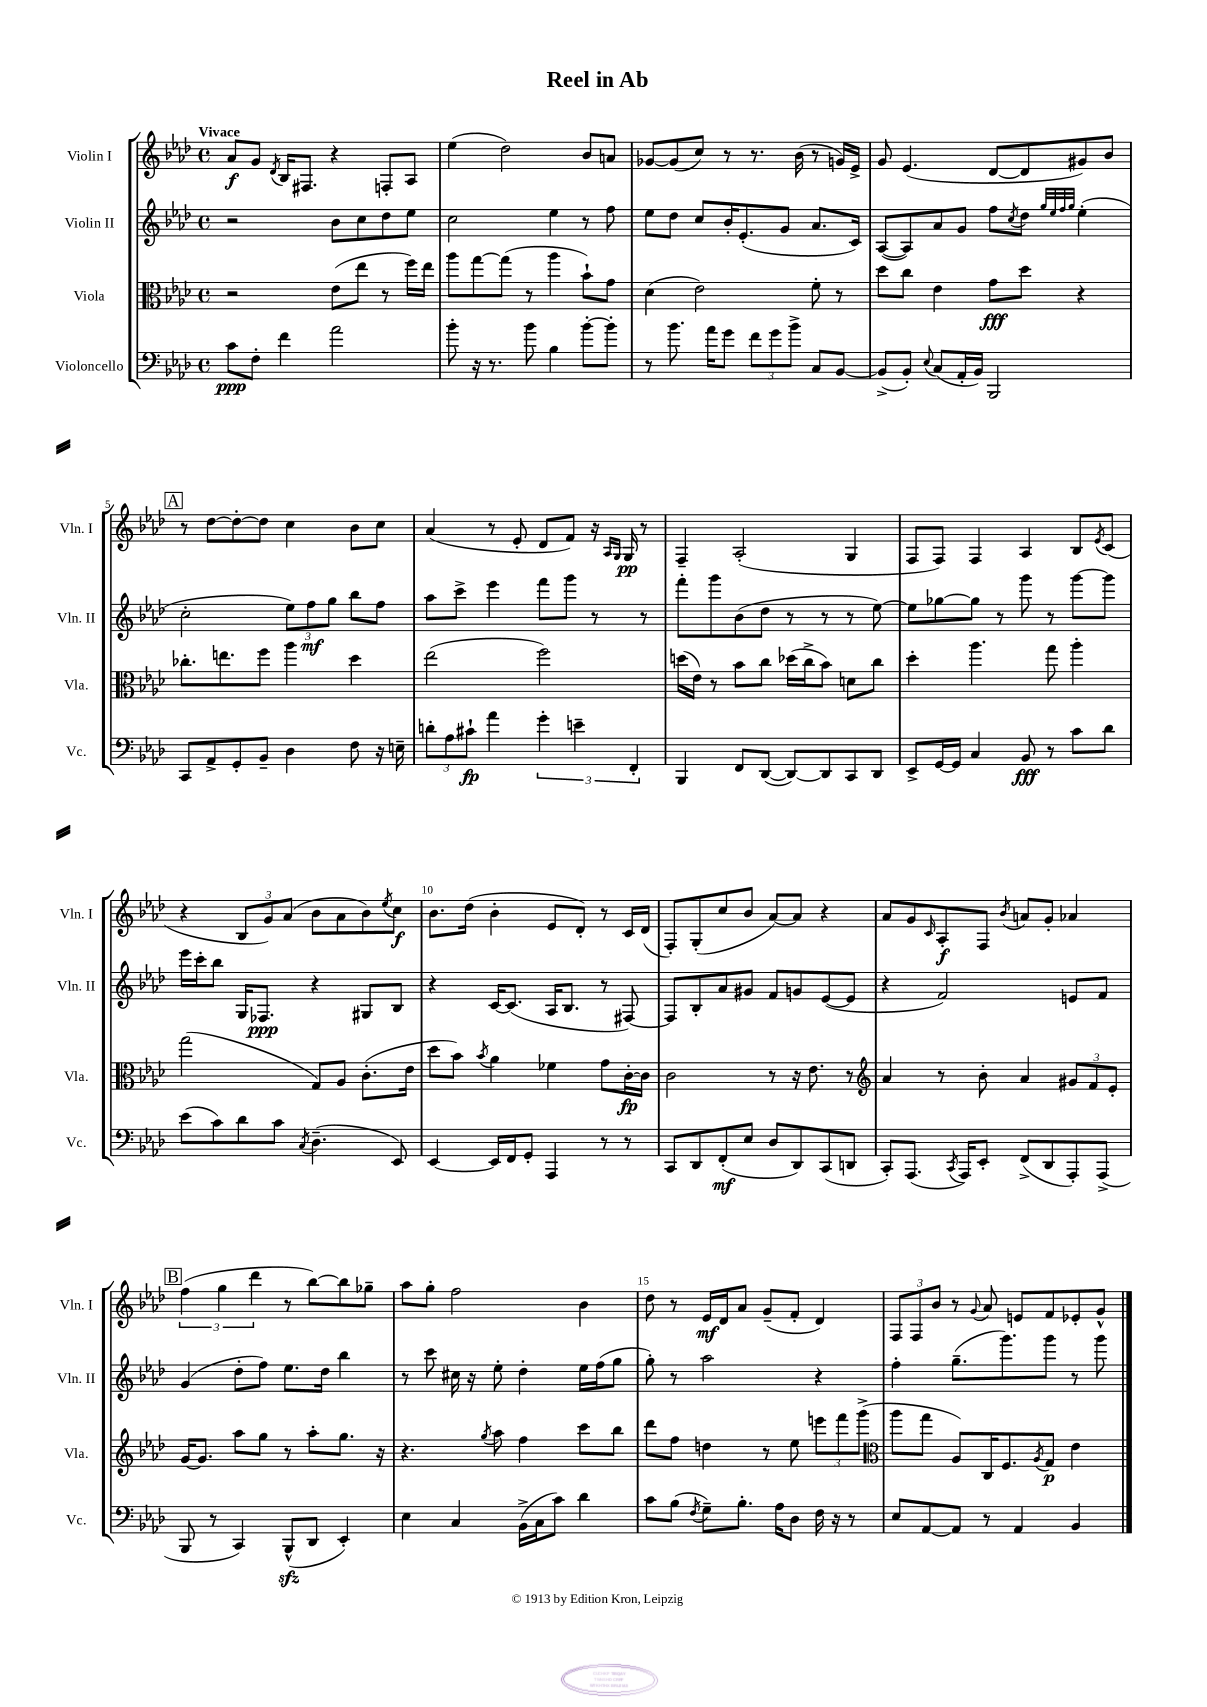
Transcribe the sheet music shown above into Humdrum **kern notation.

**kern	**kern	**kern	**kern
*staff4	*staff3	*staff2	*staff1
*clefF4	*clefC3	*clefG2	*clefG2
*k[b-e-a-d-]	*k[b-e-a-d-]	*k[b-e-a-d-]	*k[b-e-a-d-]
*M4/4	*M4/4	*M4/4	*M4/4
*met(c)	*met(c)	*met(c)	*met(c)
8c	2r	2r	8a-
8F'	.	.	8g
.	.	.	8qd-
4f	.	.	16B-
.	.	.	8.F#
2a-	(8e-	8b-	4r
.	8ee-	8cc	.
.	8r	8dd-	8F'
.	16ff)	8ee-	8A-
.	16ee-	.	.
=	=	=	=
8b-'	8aa-	2cc	(4ee-
16r	[8gg	.	.
8.r	.	.	.
.	(8gg]	.	2dd-)
8b-	8r	.	.
4B-	4aa-	4ee-	.
[8b-'	8b-`)	8r	8b-
8b-']	8g	8ff	8a
=	=	=	=
8r	(4d-	8ee-	[8g-
8.b-	.	8dd-	(8g-]
.	2e-)	8cc	8cc)
16a-	.	.	.
8g	.	16b-'	8r
.	.	(8.e-'	.
12f	.	.	8.r
12g	.	.	.
.	.	8g	.
12b-^	.	.	.
.	.	.	(16b-
8C	8f'	8.a-	8r
[8BB-	8r	.	16g)
.	.	16c)	16e-^
=	=	=	=
(8BB-^]	8dd-	([8A-	8g
8BB-')	8cc	8A-])	(4.e-
8qqE-	.	.	.
(8C	4e-	8a-	.
16AA-'	.	8g	.
16BB-)	.	.	.
2BBB-	8g	8ff	[8d-
.	.	8qcc	.
.	8dd-	8dd-	8d-]
.	.	32qqgg	.
.	.	32qqee-	.
.	.	32qqff	.
.	.	32qqgg	.
.	4r	(4ee-'	8g#)
.	.	.	8b-
=	=	=	=
8CC	8.cc-'	2cc'	8r
8AA-^	.	.	[8dd-
.	8.ee	.	.
8GG'	.	.	8dd-'_
8BB-~	8ff	.	8dd-]
4D-	4aa-	12ee-)	4cc
.	.	12ff	.
.	.	12gg	.
8F	4dd-	8bb-	8b-
16r	.	8ff	8cc
16E~	.	.	.
=	=	=	=
12d'	(2ee-	8aa-	(4a-
12A-	.	.	.
.	.	8ccc^	.
12c#`	.	.	.
4a-	.	4eee-	8r
.	.	.	8e-'
6g'	2ff)	8fff	8d-
.	.	8ggg	8f)
6e~	.	.	.
.	.	8r	16r
.	.	.	16qqA-
.	.	.	16qqG
.	.	.	16G
6FF'	.	.	.
.	.	8r	8r
=	=	=	=
4BBB-	(16dd	8fff'	4F~
.	16e-)	.	.
.	8r	8ggg	.
8FF	8b-	(8b-	(2A-'
([8DD-	8cc	8dd-	.
8DD-_)	(16dd-	8r	.
.	16cc^	.	.
8DD-]	8b-)	8r	.
8CC	8d	8r	4G
8DD-	8cc	[8ee-)	.
=	=	=	=
8EE-^	4dd-'	8ee-]	8F
[16GG	.	[8gg-	8F)
16GG]	.	.	.
4C	4.aa-	8gg-]	4F
.	.	8r	.
8BB-	.	8ggg	4A-
8r	8gg	8r	.
8c	4aa-'	[8ggg	8B-
.	.	.	8qe-
8d-	.	8ggg]	(8c
=	=	=	=
(8e-	(2gg	16eee-	4r
.	.	16ccc'	.
8c)	.	8bb-	.
8d-	.	16G	12B-
.	.	8.F-	.
.	.	.	12g)
8c	.	.	.
.	.	.	(12a-
8qC	.	.	.
(4.D-~	8G)	4r	8b-
.	8A-	.	8a-
.	(8.c'	8G#	8b-)
.	.	.	8qee-
8EE-)	.	8B-	8cc
.	16e-	.	.
=	=	=	=
[4EE-	8dd-	4r	8.b-
.	8b-)	.	.
.	.	.	(16dd-
.	8qb-	.	.
16EE-]	4a-	[16c	4b-'
16FF	.	(8.c]	.
8GG'	.	.	.
4AAA-	4f-	16A-	8e-
.	.	8.B-	.
.	.	.	8d-')
8r	8g	8r	8r
8r	[16c'	[8F#)	16c
.	16c]	.	(16d-
=	=	=	=
8CC	2c	8F#]	8F')
8DD-	.	8B-'	(8G'
(8FF'	.	8a-	8cc
8E-	.	8g#	8b-
8D-	8r	8f	[8a-)
8DD-)	16r	8g	8a-]
.	8.e-	.	.
(8CC	.	([8e-	4r
8DD	8r	8e-]	.
=	=	=	=
*	*clefG2	*	*
8CC')	4a-	4r	8a-
(8.AAA-	.	.	8g
.	.	.	16qqc
.	8r	2f)	8A-'
8qCC	.	.	.
16AAA-)	.	.	.
8EE-'	8b-'	.	8F
.	.	.	8qb-
(8FF^	4a-	.	8a
8DD-	.	.	8g'
8AAA-')	12g#	8e	4a-
.	12f	.	.
(8AAA-^	.	8f	.
.	12e-'	.	.
=	=	=	=
8BBB-	[16g	(4g	(6ff
.	8.g]	.	.
8r	.	.	.
.	.	.	6gg
4CC)	8aa-	8dd-'	.
.	.	.	6ddd-
.	8gg	8ff)	.
(8BBB-^^	8r	8.ee-	8r
8DD-	8aa-'	.	[8bb-)
.	.	16dd-	.
4EE-')	8.gg	4bb-	8bb-]
.	.	.	8gg-~
.	16r	.	.
=	=	=	=
4E-	4.r	8r	8aa-
.	.	8ccc	8gg'
4C	.	16cc#	2ff
.	.	16r	.
.	8qgg	.	.
.	8aa-	8ee-'	.
(16BB-^	4ff	4dd-'	.
16C	.	.	.
8c)	.	.	.
4d-	8ccc	16ee-	4b-
.	.	(16ff	.
.	8bb-	8gg	.
=	=	=	=
8c	8ddd-	8gg')	8dd-
(8B-	8ff	8r	8r
8qF	.	.	.
8G~)	4dd	2aa-	16e-
.	.	.	16d-
8.B-'	.	.	8a-
.	8r	.	(8g~
16A-	.	.	.
8D-	8ee-	.	8f'
16F	12eee	4r	4d-)
16r	.	.	.
.	12fff	.	.
8r	.	.	.
.	(12ggg^	.	.
=	=	=	=
*	*clefC3	*	*
8E-	8aa-	4ff'	12F
.	.	.	12F
[8AA-	8gg	.	.
.	.	.	12b-
8AA-]	8A-)	(8.gg~	8r
.	.	.	8qqg
8r	16C	.	8a-
.	8.F	8.ggg)	.
4AA-	.	.	8e
.	8qA-	.	.
.	8G	8ggg	8f
4BB-	4e-	8r	8e-'
.	.	8ggg	8g^^
==	==	==	==
*-	*-	*-	*-
